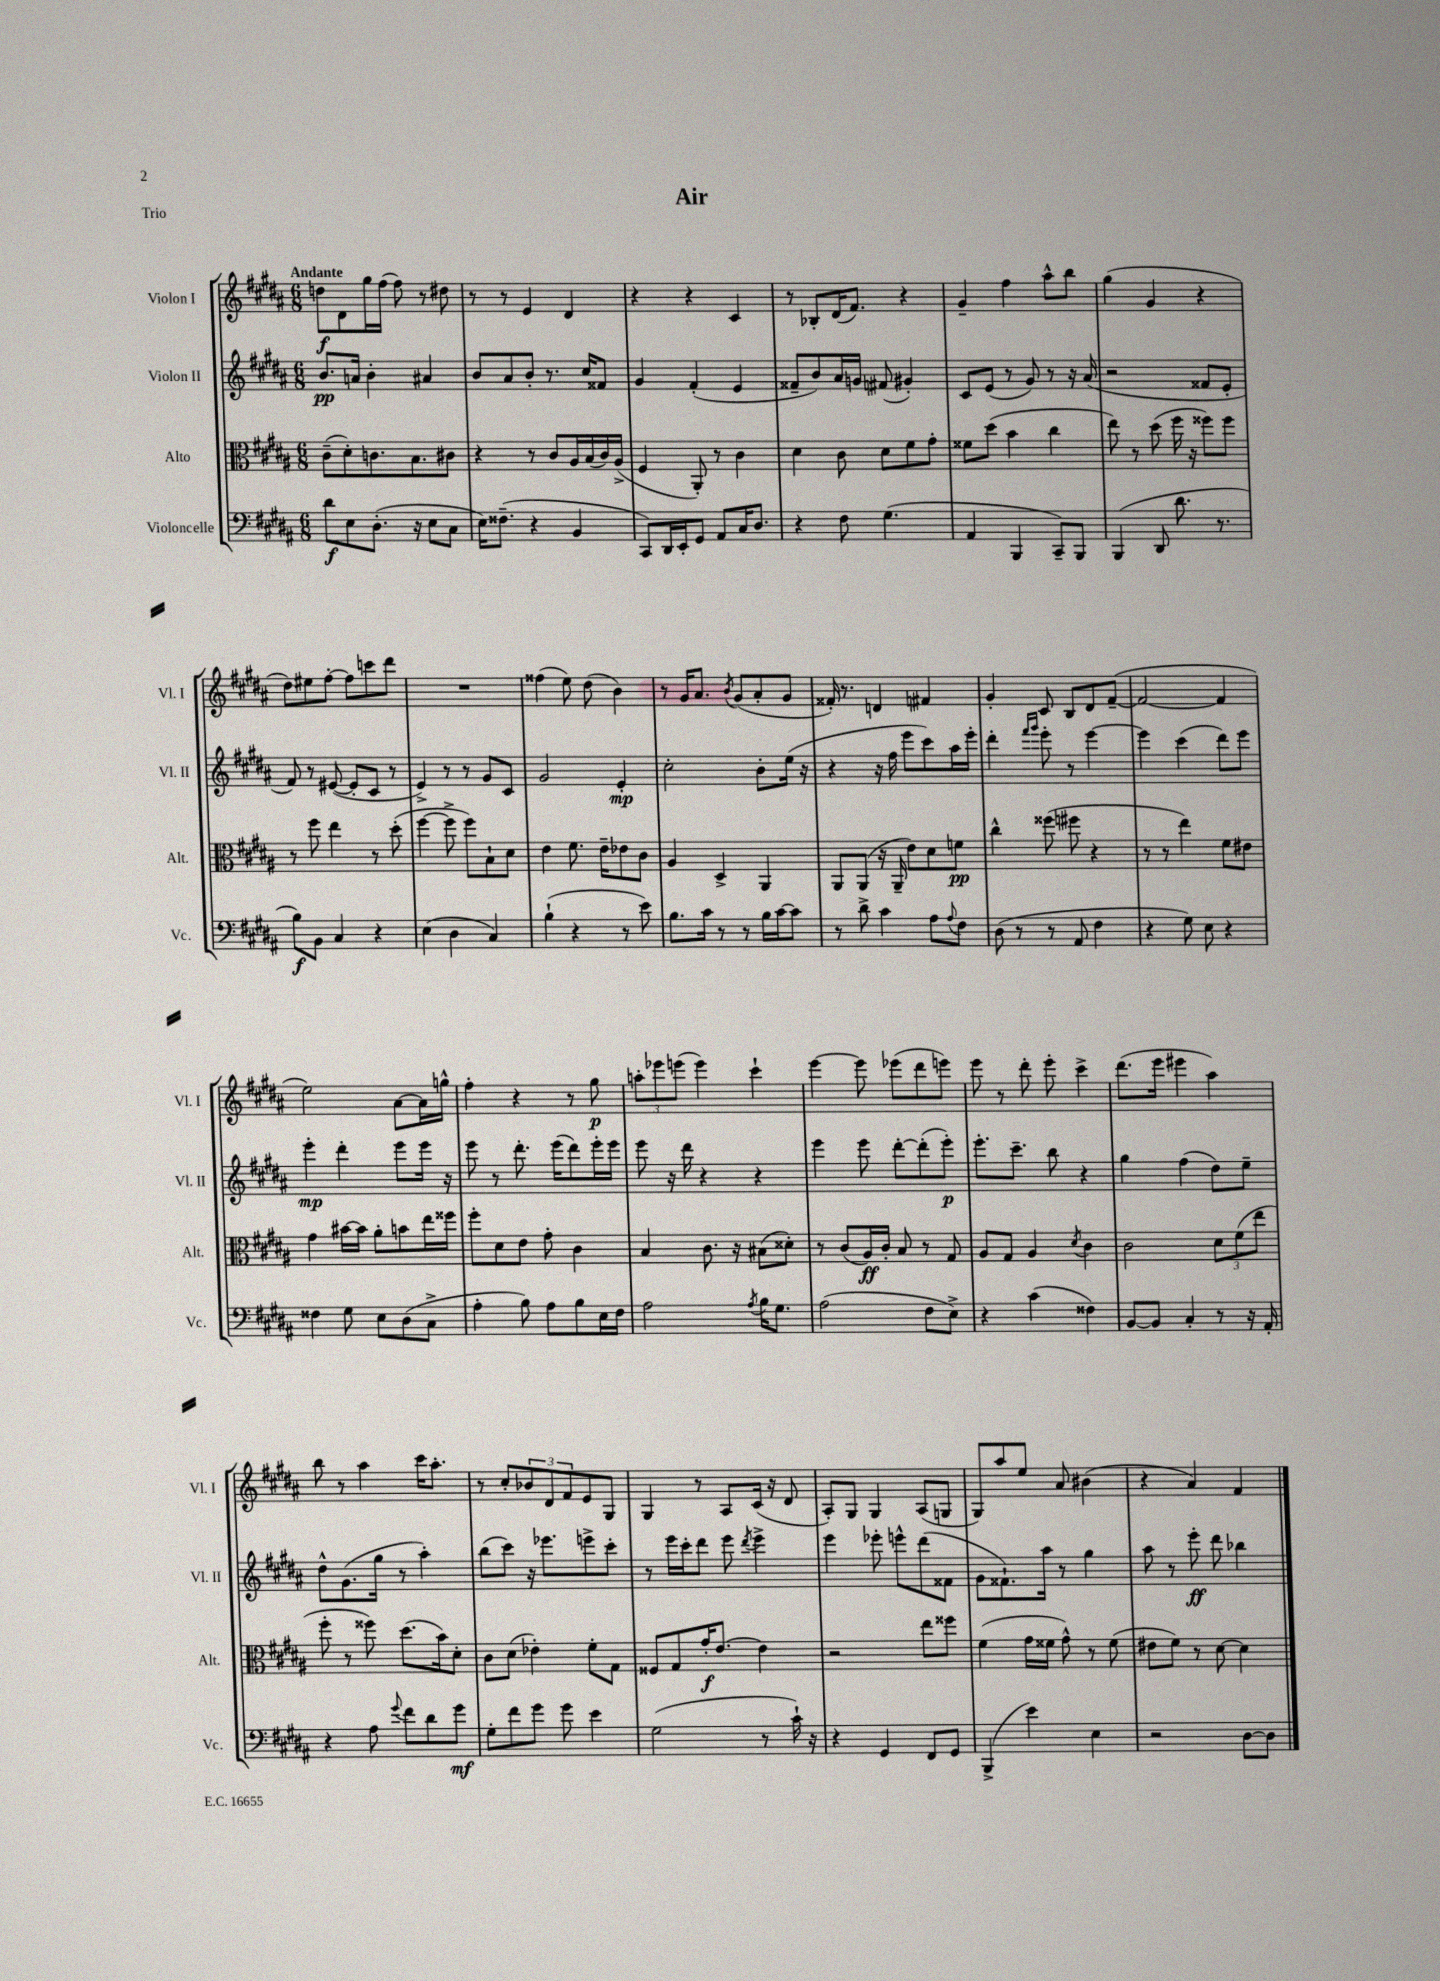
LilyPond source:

\header { title = "Air" piece = "Trio" }
<<
\new StaffGroup <<
\new Staff = "s0" \with { instrumentName = "Violon I" shortInstrumentName = "Vl. I" } {
    \clef treble \key b \major \numericTimeSignature \time 6/8 \tempo "Andante"
    d''8\f dis'8 gis''16 fis''16( fis''8) r8 dis''8 |
    r8 r8 e'4 dis'4 |
    r4 r4 cis'4 |
    r8 bes8-. dis'16( fis'8.) r4 |
    gis'4-- fis''4 ais''8-^ b''8 |
    gis''4( gis'4 r4 |
    dis''8) eis''8 fis''8~-. fis''8 c'''8 dis'''8 |
    R2. |
    fisis''4( e''8) dis''8( b'4) |
    r8 gis'16 ais'8. \acciaccatura { b'8 } gis'8( ais'8-. gis'8 |
    fisis'16-.) r8. d'4 fis'4 |
    gis'4-. cis'8 b8 dis'8 fis'8~--( |
    fis'2~ fis'4 |
    e''2) ais'8~ ais'16 g''16-^ |
    fis''4-. r4 r8 gis''8\p |
    \tuplet 3/2 { a''8-. ees'''8 e'''8( } e'''4) cis'''4-! |
    e'''4~ e'''8 ees'''8( dis'''8 e'''8) |
    e'''8 r8 dis'''8-. e'''8-. cis'''4-> |
    dis'''8.( e'''16 eis'''4 ais''4) |
    b''8 r8 ais''4 cis'''16 ais''8.-. |
    r8 cis''8-. \tuplet 3/2 { bes'8 dis'8 fis'8 } e'8 gis8 |
    gis4 r8 ais8 cis'16( r16 dis'8 |
    ais8-.) gis8 gis4 ais8( g8 |
    gis8) ais''8 e''8 ais'8 bis'4( |
    r4 ais'4) fis'4 \bar "|." |
}
\new Staff = "s1" \with { instrumentName = "Violon II" shortInstrumentName = "Vl. II" } {
    \clef treble \key b \major \numericTimeSignature \time 6/8
    b'8.\pp a'16 b'4-. ais'4 |
    b'8 ais'8 b'8-. r8. cis''16 fisis'8 |
    gis'4 fis'4-.( e'4 |
    fisis'8-- b'8) ais'16 g'16 fis'8( gis'4-.) |
    cis'8 e'8( r8 gis'8) r8 r16 ais'16( |
    r2 fisis'8 e'8-. |
    fis'8) r8 eis'8~( eis'8-. cis'8 r8 |
    e'4->) r8 r8 gis'8 cis'8 |
    gis'2 e'4-.\mp |
    cis''2-. b'8-. e''16( r16 |
    r4 r16 fis''16 e'''8 cis'''8) ais''16 e'''16-. |
    dis'''4-. \grace { fis'''16 gis'''16 } e'''8-. r8 e'''4~ |
    e'''4 cis'''4( dis'''8) e'''8 |
    e'''4-.\mp dis'''4-. e'''8 e'''16 r16 |
    e'''8 r8 dis'''8.-. e'''16( dis'''8) e'''16-. e'''16 |
    e'''8 r16 dis'''16 r4 r4 |
    e'''4 e'''8 dis'''8~-. dis'''8-.( e'''8-.\p) |
    e'''8.-. cis'''8.-- b''8 r4 |
    gis''4 fis''4( dis''8) e''8-- |
    dis''8-^ gis'8.( gis''16 r8 ais''4-.) |
    b''8( cis'''8) r16 ees'''8. e'''8-> cis'''8-. |
    r8 e'''16 cis'''16-. dis'''8 e'''8 \acciaccatura { dis'''8 } e'''4-> |
    e'''4 ees'''8-. e'''8-^ dis'''8( fisis'8 |
    gis'8 fisis'8.-!) ais''16 r8 gis''4 |
    ais''8 r8 e'''8-.\ff dis'''8 bes''4 \bar "|." |
}
\new Staff = "s2" \with { instrumentName = "Alto" shortInstrumentName = "Alt." } {
    \clef alto \key b \major \numericTimeSignature \time 6/8
    cis'8--( dis'8-.) c'8. b8. cis'8 |
    r4 r8 cis'8 ais16 b16( cis'16) ais16->( |
    fis4 ais,8-.) r8 cis'4 |
    dis'4 cis'8 dis'8 fis'8 gis'8-. |
    fisis'8 dis''8( b'4 cis''4 |
    e''8) r8 dis''8( fis''16 r16 fisis''8) fisis''8 |
    r8 fis''8 e''4 r8 dis''8-.( |
    fis''4~ fis''8-> fis''8) b8-! dis'8 |
    e'4 fis'8. e'16-- ees'8 cis'8 |
    ais4 dis4-> ais,4 |
    ais,8 ais,8( r16 ais,16-- e'8) dis'8 f'8\pp |
    cis''4-^ fisis''8( fis''8 r4 |
    r8 r8 e''4) fis'8 eis'8 |
    gis'4 bis'16~ bis'16 ais'8-. b'8 e''16 fisis''16 |
    fis''8-. dis'8 e'8 gis'8-. cis'4 |
    b4 cis'8. r16 bis8( disis'8-.) |
    r8 cis'8( ais16\ff) cis'16-. b8 r8 gis8 |
    ais8 gis8 ais4 \acciaccatura { dis'8 } cis'4 |
    cis'2 \tuplet 3/2 { dis'8 fis'8( e''8 } |
    fis''8-. r8 fisis''8) dis''8.( b'16) dis'8-. |
    cis'8 dis'8( ees'4-.) fis'8-. gis8 |
    fisis8 gis8 gis'16-.\f e'8.~ e'4 |
    r2 e''8 fisis''8 |
    fis'4( gis'16 fisis'16 gis'8-^) r8 fisis'8( |
    eis'8 fis'8) r8 dis'8~ dis'4 \bar "|." |
}
\new Staff = "s3" \with { instrumentName = "Violoncelle" shortInstrumentName = "Vc." } {
    \clef bass \key b \major \numericTimeSignature \time 6/8
    dis'8\f e8 dis8.-.( r16 e8 cis8 |
    e16) fisis8.--( r4 b,4 |
    cis,8) dis,16 e,16-. gis,8 ais,8 cis16 dis8. |
    r4 fis8 gis4.( |
    ais,4 b,,4 cis,8--) b,,8 |
    b,,4( dis,8 dis'8. r8. |
    b8\f) b,8 cis4 r4 |
    e4( dis4 cis4) |
    b4-!( r4 r8 e'8) |
    b8. cis'16 r8 r8 b16 cis'16~ cis'8 |
    r8 dis'8-> cis'4 ais8 \appoggiatura { ais8 } fis8 |
    dis8( r8 r8 ais,8 fis4 |
    r4 gis8) e8 r4 |
    fisis4 gis8 e8 dis8( cis8-> |
    ais4-. b8) ais8 b8 e16 fis16 |
    ais2 \acciaccatura { ais8 } b16 gis8. |
    ais2( fis8 e8->) |
    r4 cis'4( fisis4) |
    b,8~ b,8 cis4-. r8 r16 ais,16-. |
    r4 ais8 \appoggiatura { gis'8 } fis'8 dis'8 gis'8\mf |
    gis8-. fis'8 gis'8 gis'8 e'4 |
    gis2( r8 cis'16-!) r16 |
    r4 gis,4 fis,8 gis,8 |
    b,,4->( e'4) e4 |
    r2 dis8~ dis8 \bar "|." |
}
>>
>>
\layout { \context { \Score \remove "Bar_number_engraver" } }
